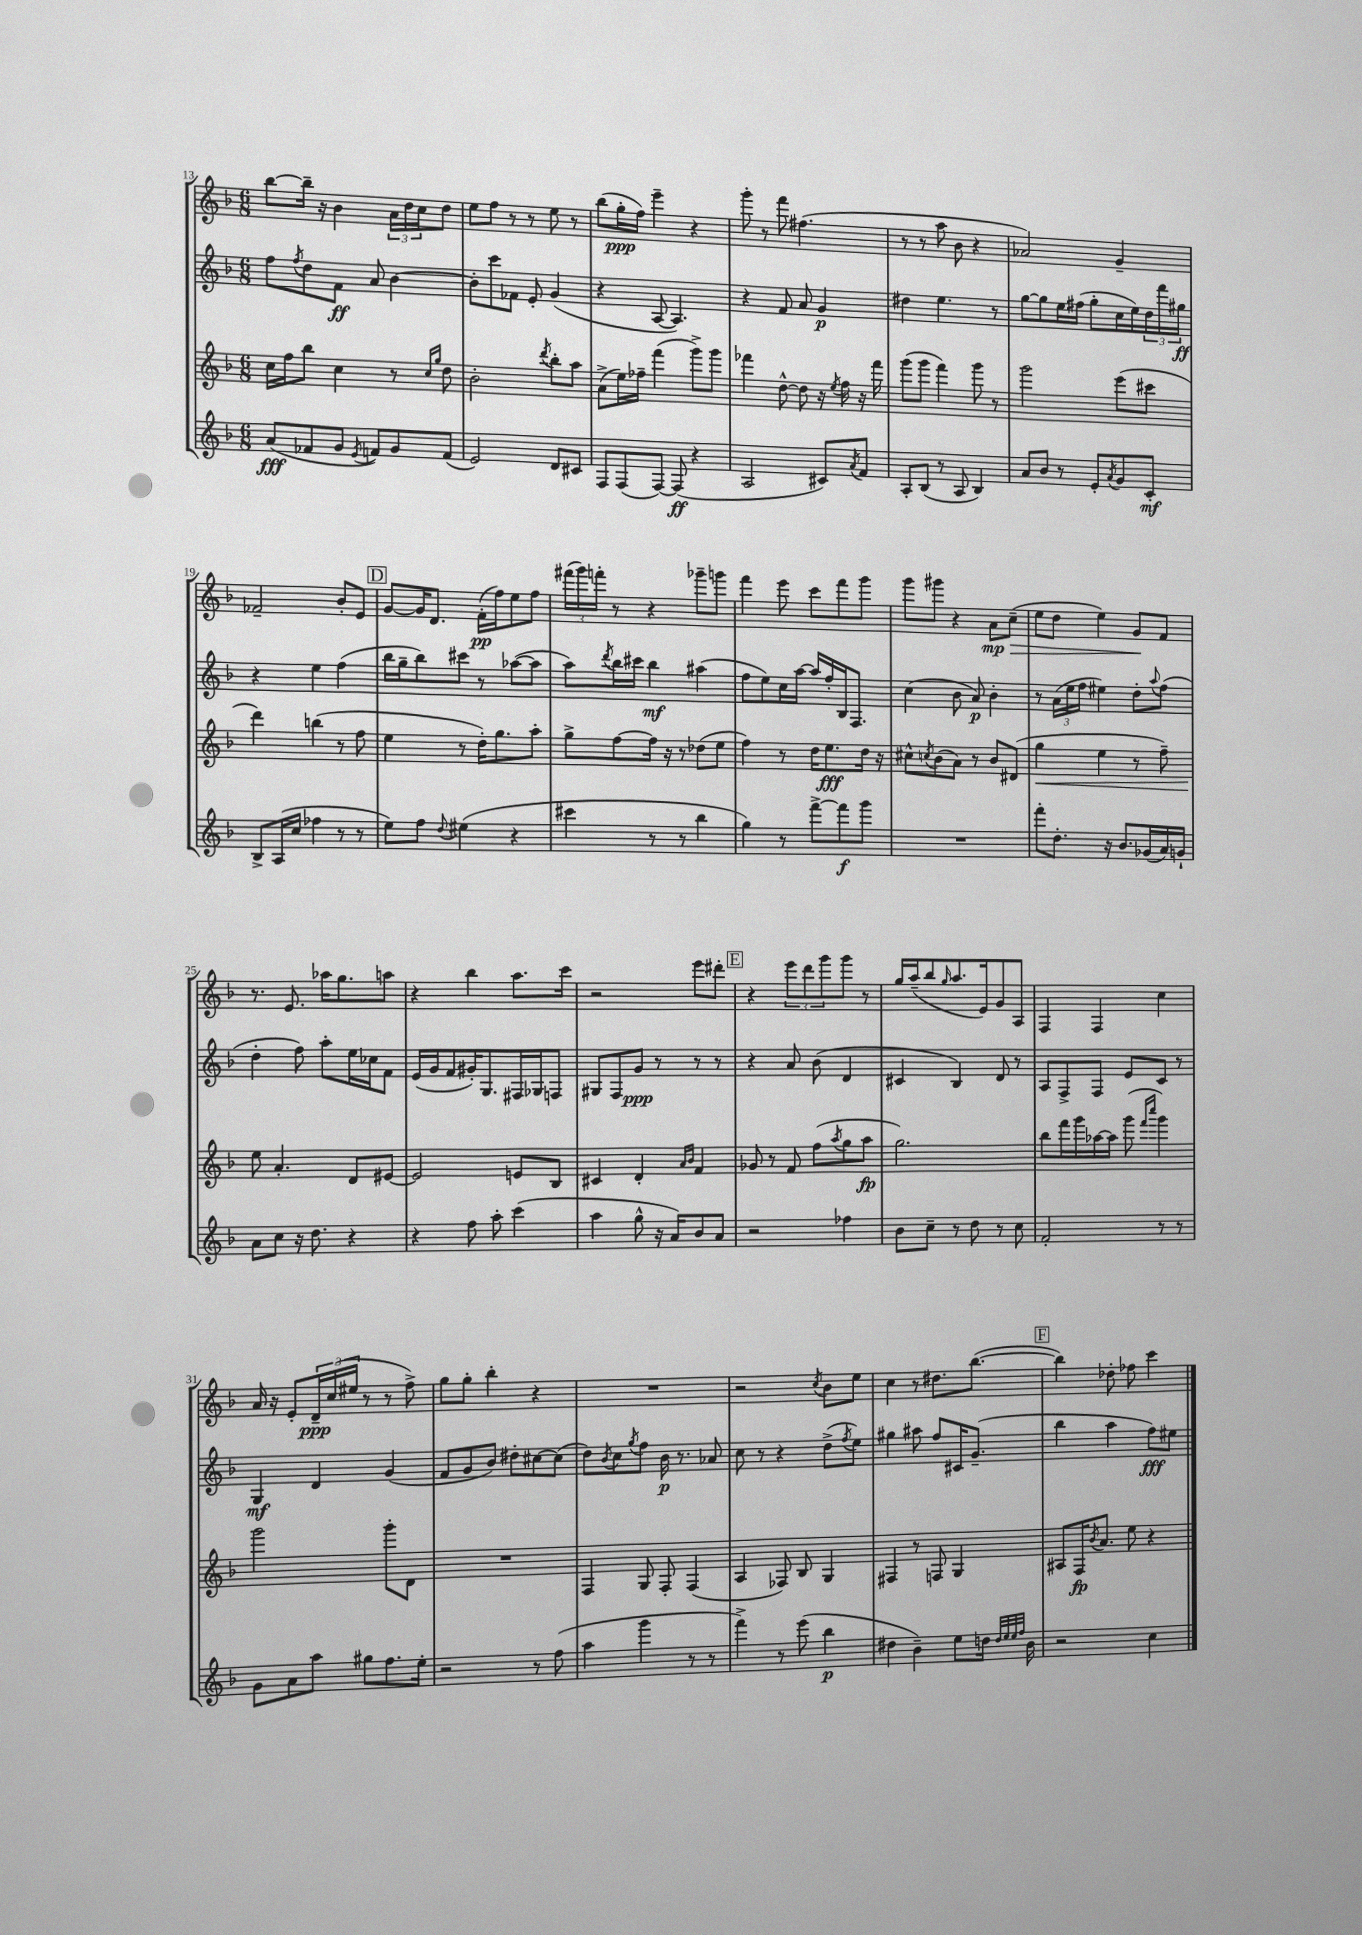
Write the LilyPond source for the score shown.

<<
\new StaffGroup <<
\new Staff = "s0" {
    \clef treble \key f \major \numericTimeSignature \time 6/8
    bes''8~ bes''16-- r16 bes'4 \tuplet 3/2 { a'16 d''16 c''16 } d''8 |
    e''8 f''8 r8 r8 e''8 r8 |
    bes''8( g''16-.\ppp f''16) e'''4-- r4 |
    g'''8-. r8 f'''8 fis''4.( |
    r8 r8 a''8 bes'8 r4 |
    aes'2) g'4-- |
    fes'2-- bes'8-. e'8 |
    \mark \markup { \box "D" } g'8~ g'16 d'8. f'16-.\pp( f''16) e''8 f''8 |
    \tuplet 3/2 { fis'''16( g'''16) f'''16-. } r8 r4 ges'''8-- g'''8 |
    f'''4 e'''8 c'''8 f'''8 g'''8 |
    g'''8 gis'''8 r4 a'8\mp\> c''8--( |
    e''8 d''8 e''4) g'8\! f'8 |
    r8. e'8. aes''16 g''8. a''8 |
    r4 bes''4 a''8. c'''16 |
    r2 e'''8 dis'''8-. |
    \mark \markup { \box "E" } r4 \tuplet 3/2 { e'''8 d'''8 g'''8 } g'''8 r8 |
    g''16 a''16--( bes''8 \grace { g''16 } a''8. e'16) g'8 a8 |
    f4 f4 c''4 |
    a'16 r16 e'8-. \tuplet 3/2 { d'16--\ppp c''16( eis''16 } r8 r8 f''8->) |
    g''8 g''8-. bes''4-. r4 |
    R2. |
    r2 \acciaccatura { c''8 } bes'8 e''8 |
    c''4 r8 dis''8. bes''8.~( |
    \mark \markup { \box "F" } bes''4) des''8-. fes''8 c'''4 \bar "|." |
}
\new Staff = "s1" {
    \clef treble \key f \major \numericTimeSignature \time 6/8
    f''8 \acciaccatura { f''8 } d''8 f'8\ff a'8 bes'4~ |
    bes'8-. c'''8 fes'8 e'8-. g'4( |
    r4 a8~ a4.) |
    r4 f'8 a'8 g'4\p |
    dis''4 e''4. r8 |
    g''8~ g''8 e''16 fis''16( g''8-. c''16 e''16) \tuplet 3/2 { d''16 f'''16 gis''16\ff } |
    r4 e''4 f''4( |
    \mark \markup { \box "D" } bes''16 g''16-- bes''8) cis'''8 r8 aes''8~( aes''8 |
    a''8) \acciaccatura { d'''8 } bes''16 cis'''16 bes''4\mf ais''4( |
    f''8 e''8) c''16 a''16~ a''16 f''16-. bes16 f8. |
    c''4( bes'8 a'8\p) bes'4-. |
    r8 \tuplet 3/2 { a'16( e''16 f''16 } eis''4) d''8-. \appoggiatura { a''8 } f''8( |
    d''4-. f''8) a''8-. e''16 ces''16 f'8 |
    e'16( g'16 f'8 gis'16-.) g8. fis16 ges16 f8 |
    gis8 f8 g'8\ppp r8 r8 r8 |
    \mark \markup { \box "E" } r4 a'8 bes'8( d'4 |
    cis'4 bes4) d'8 r8 |
    a8 f8-> f8 e'8 c'8 r8 |
    g4\mf d'4 g'4( |
    f'8 g'8 bes'8) dis''8-. cis''8~ cis''8( |
    d''8) \acciaccatura { bes'8 } c''8 \acciaccatura { g''8 } f''8 bes'16\p r8. aes'8 |
    c''8 r8 r4 d''8->( \acciaccatura { f''8 } e''8) |
    gis''4 ais''8 f''8 cis'16 g'8.--( |
    \mark \markup { \box "F" } bes''4 a''4 f''8\fff) eis''8 \bar "|." |
}
\new Staff = "s2" {
    \clef treble \key f \major \numericTimeSignature \time 6/8
    c''16 f''16 bes''8 c''4 r8 \grace { c''16 g''16 } d''8 |
    bes'2-. \acciaccatura { d'''8 } bes''8-. a''8 |
    a'8->( e''16) fes''16-- f'''4( g'''8->) g'''8 |
    fes'''4 d''8~-^ d''8 r16 \acciaccatura { e''8 } f''16 r16 fes'''16 |
    g'''8( g'''8 f'''4) g'''8 r8 |
    g'''2 e'''8( cis'''8 |
    d'''4) b''4( r8 f''8 |
    \mark \markup { \box "D" } e''4 r8 d''16-.) g''8. a''8-. |
    g''8-> f''8~ f''16 r16 r8 des''8( e''8 |
    f''4) r8 d''16 e''8.\fff d''16 r16 |
    cis''8-^ \acciaccatura { c''8 } bes'8( a'8) r8 bes'8 dis'8( |
    g''4\< e''4 r8 f''8--) |
    e''8\! a'4.-. d'8 eis'8~ |
    eis'2 e'8 bes8 |
    cis'4 d'4-. \grace { a'16 bes'16 } f'4 |
    \mark \markup { \box "E" } ges'8 r8 f'8 f''8( \acciaccatura { a''8 } g''8 a''8\fp |
    g''2.) |
    bes''8 f'''16 g'''16 aes''16~ aes''16 g'''8( \grace { f'''16 c''''16 } g'''4) |
    g'''2 g'''8-. d'8 |
    R2. |
    f4 g8 f8-. f4( |
    a4 fes8) bes8 g4 |
    fis4 r8 f8 g4 |
    \mark \markup { \box "F" } ais8 f16\fp \acciaccatura { bes'8 } a'8. e''8 r4 \bar "|." |
}
\new Staff = "s3" {
    \clef treble \key f \major \numericTimeSignature \time 6/8
    a'8\fff( fes'8 g'8 \acciaccatura { e'8 } f'8) g'8 f'8( |
    e'2) d'8 cis'8 |
    f8 f8( f8~) f8\ff( r4 |
    a2 cis'8) \acciaccatura { a'8 } f'8 |
    a8-. bes8( r8 a8 bes4) |
    a'8 bes'8 r8 e'8-. \acciaccatura { a'8 } g'8 c'8-.\mf |
    bes8-> a16( c''16 fes''4 r8 r8 |
    \mark \markup { \box "D" } e''8) f''8 \appoggiatura { d''8 } eis''4( r4 |
    cis'''4 r8 r8 bes''4 |
    g''4) r8 f'''8~-> f'''8\f g'''8 |
    R2. |
    f'''8-. d''8.-. r16 bes'8. ges'16( a'16) g'16-! |
    a'8 c''8 r16 d''8. r4 |
    r4 f''8 a''8-. c'''4( |
    a''4 g''8-^ r16 a'16) bes'8 a'8 |
    \mark \markup { \box "E" } r2 fes''4 |
    bes'8 c''8-- r8 d''8 r8 c''8 |
    f'2-. r8 r8 |
    g'8 a'8 a''8 gis''8 f''8. e''16-. |
    r2 r8 f''8( |
    a''4 g'''4 r8 r8 |
    f'''4->) r8 e'''8( bes''4\p |
    dis''4 bes'4--) e''8 d''16 \grace { d''32 e''32 e''32 f''32 } bes'16 |
    \mark \markup { \box "F" } r2 c''4 \bar "|." |
}
>>
>>
\layout { \context { \Score currentBarNumber = #13 } }
